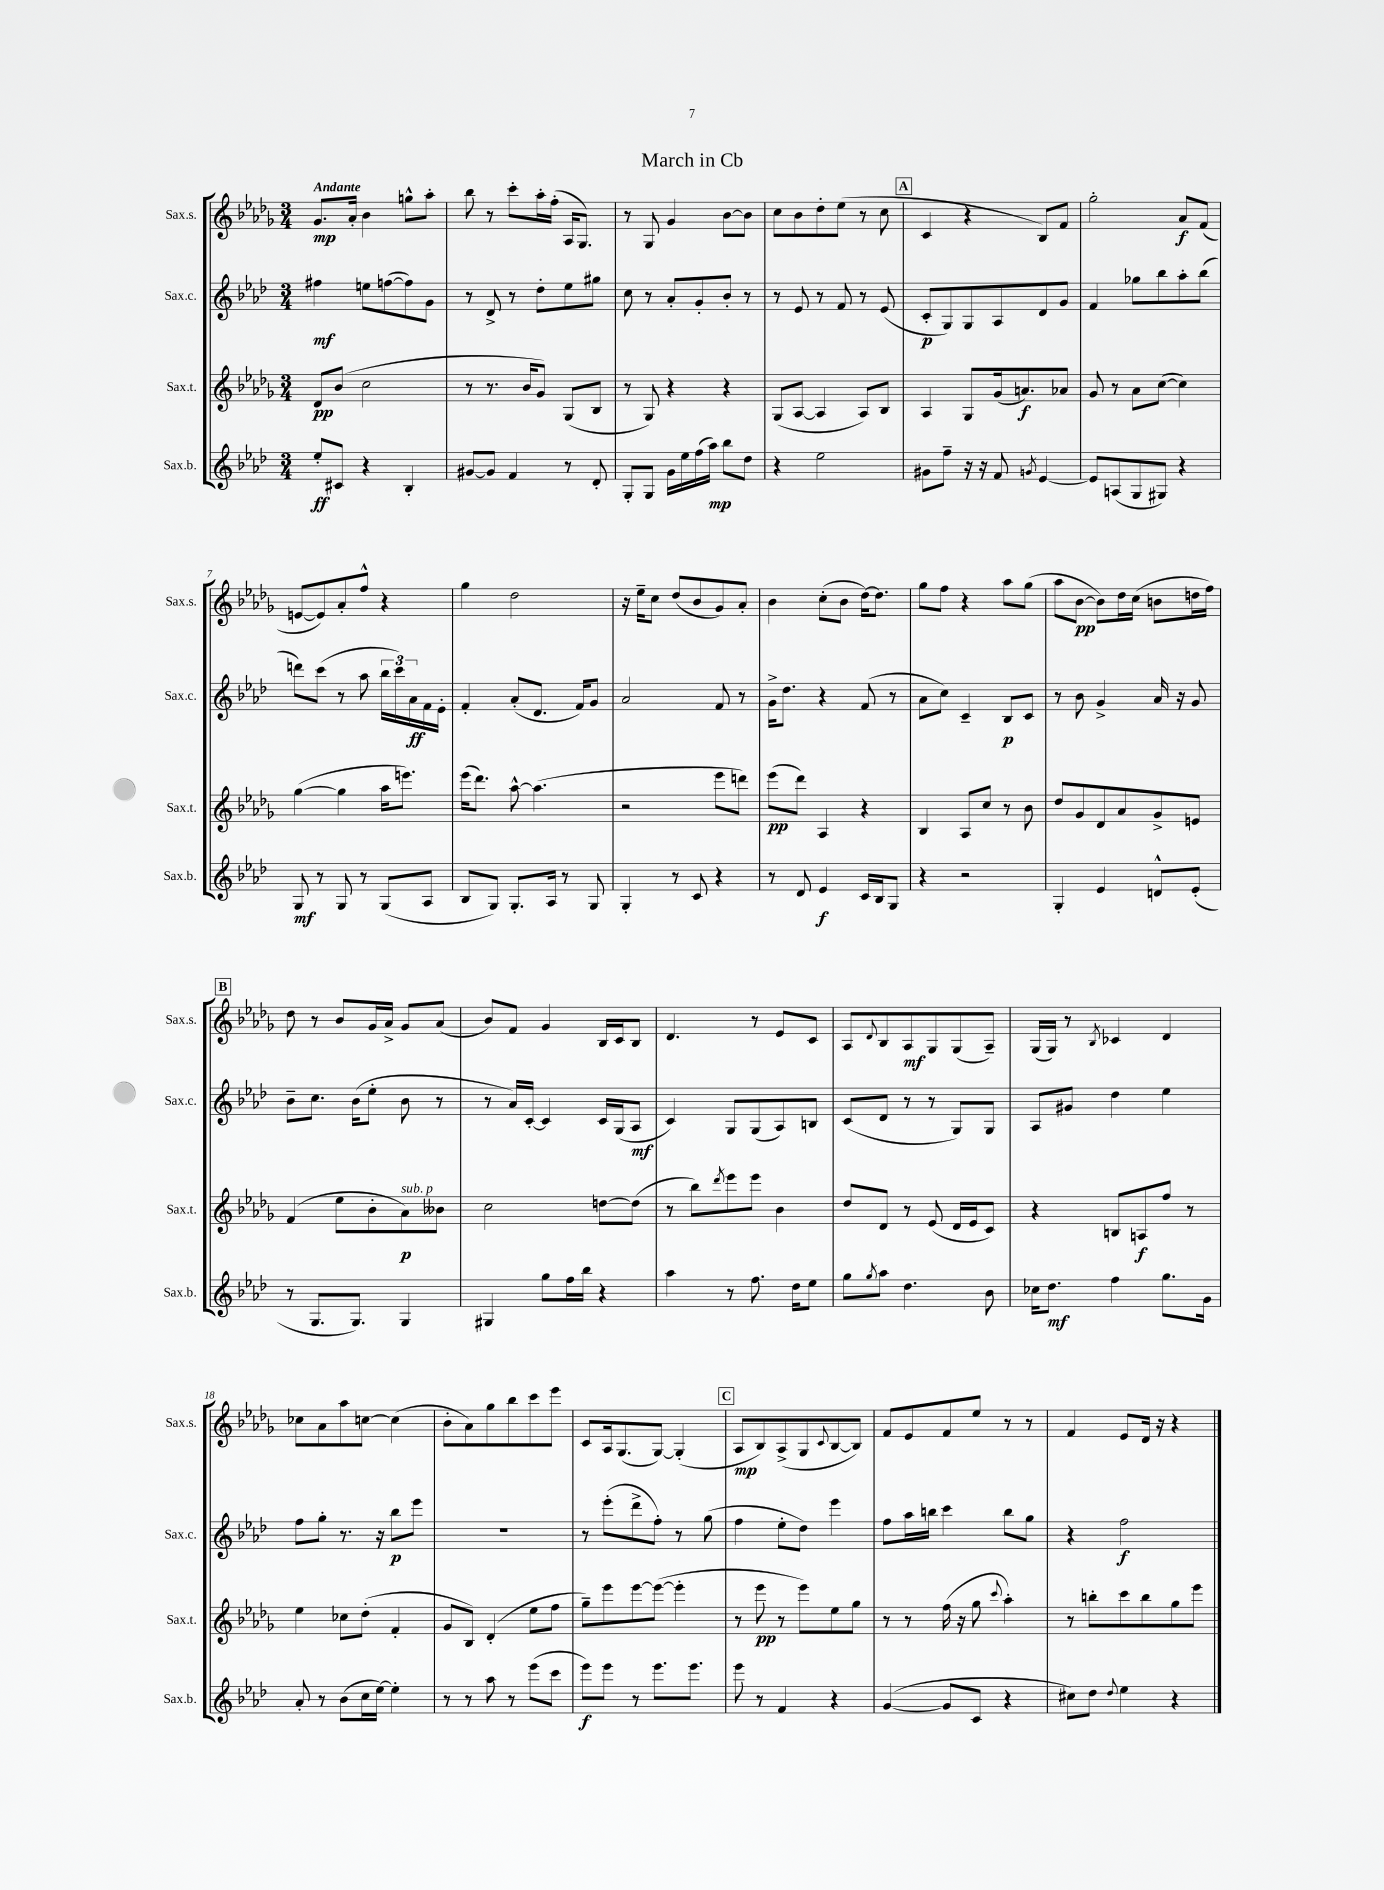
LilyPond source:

\header { title = "March in Cb" }
<<
\new StaffGroup <<
\new Staff = "s0" \with { instrumentName = "Sax.s." shortInstrumentName = "Sax.s." } {
    \clef treble \key des \major \numericTimeSignature \time 3/4 \tempo "Andante"
    ges'8.\mp aes'16-. bes'4 g''8-^ aes''8-. |
    bes''8 r8 c'''8-. aes''16-. f''16-.( aes16 ges8.) |
    r8 ges8 ges'4 bes'8~ bes'8 |
    c''8 bes'8 des''8-. ees''8( r8 c''8 |
    \mark \markup { \box "A" } c'4 r4 bes8) f'8 |
    ges''2-. aes'8\f f'8( |
    e'8~ e'8) aes'8-. f''8-^ r4 |
    ges''4 des''2 |
    r16 ees''16-- c''8 des''8( bes'8 ges'8) aes'8-. |
    bes'4 c''8-.( bes'8 des''16~) des''8. |
    ges''8 f''8 r4 aes''8 ges''8( |
    aes''8 bes'8~\pp bes'8) des''16 c''16( b'8 d''16 f''16) |
    \mark \markup { \box "B" } des''8 r8 bes'8 ges'16 aes'16-> ges'8 aes'8( |
    bes'8) f'8 ges'4 bes16 c'16 bes8 |
    des'4. r8 ees'8 c'8 |
    aes8 \appoggiatura { des'8 } bes8 aes8\mf ges8 ges8( aes8--) |
    ges16( ges16) r8 \acciaccatura { bes8 } ces'4 des'4 |
    ces''8 aes'8 aes''8 c''8~ c''4( |
    bes'8-. aes'8) ges''8 bes''8 c'''8 ees'''8 |
    c'8 aes16 ges8.( ges8~) ges4-.( |
    \mark \markup { \box "C" } aes8\mp bes8) aes8->( ges8 \appoggiatura { c'8 } bes8~ bes8) |
    f'8 ees'8 f'8 ees''8 r8 r8 |
    f'4 ees'8 des'16 r16 r4 \bar "|." |
}
\new Staff = "s1" \with { instrumentName = "Sax.c." shortInstrumentName = "Sax.c." } {
    \clef treble \key aes \major \numericTimeSignature \time 3/4
    fis''4\mf e''8 f''8~( f''8) g'8 |
    r8 des'8-> r8 des''8-. ees''8 gis''8 |
    c''8 r8 aes'8-. g'8-. bes'8-. r8 |
    r8 ees'8 r8 f'8 r8 ees'8( |
    \mark \markup { \box "A" } c'8-.\p g8) g8 aes8 des'8 g'8 |
    f'4 ges''8 bes''8 aes''8-. bes''8( |
    d'''8) c'''8( r8 aes''8 \tuplet 3/2 { bes''16 c'''16) aes'16\ff } f'16 ees'16-. |
    f'4-. aes'8-.( des'8. f'16) g'8 |
    aes'2 f'8 r8 |
    g'16-> des''8. r4 f'8( r8 |
    aes'8 c''8) c'4-- bes8\p c'8 |
    r8 bes'8 g'4-> aes'16 r16 g'8 |
    \mark \markup { \box "B" } bes'8-- c''8. bes'16( ees''8-. bes'8 r8 |
    r8 aes'16) c'16~-. c'4 c'16 g16( aes8\mf |
    c'4) g8 g8( aes8) b8 |
    c'8( des'8 r8 r8 g8) g8 |
    aes8 gis'8 des''4 ees''4 |
    f''8 g''8-. r8. r16 bes''8\p ees'''8 |
    R2. |
    r8 ees'''8-.( des'''8-> f''8-.) r8 g''8( |
    \mark \markup { \box "C" } f''4 ees''8-. des''8) ees'''4 |
    f''8 aes''16 b''16 c'''4 b''8 g''8 |
    r4 f''2\f \bar "|." |
}
\new Staff = "s2" \with { instrumentName = "Sax.t." shortInstrumentName = "Sax.t." } {
    \clef treble \key des \major \numericTimeSignature \time 3/4
    des'8\pp bes'8( c''2 |
    r8 r8. bes'16 ges'8) ges8( bes8 |
    r8 ges8) r4 r4 |
    ges8( aes8~ aes4 aes8) bes8 |
    \mark \markup { \box "A" } aes4 ges8 ges'16( a'8.\f) aes'8 |
    ges'8 r8 aes'8 c''8~( c''4) |
    ges''4~( ges''4 aes''16 e'''8.) |
    ees'''16( des'''8.) aes''8~-^ aes''4.( |
    r2 ees'''8 d'''8) |
    ees'''8\pp( des'''8) aes4 r4 |
    bes4 aes8 c''8 r8 bes'8 |
    des''8 ges'8 des'8 aes'8 ges'8-> e'8 |
    \mark \markup { \box "B" } f'4( ees''8 bes'8-. aes'8\p^\markup { \italic "sub. p" }) beses'8 |
    c''2 d''8~ d''8( |
    r8 bes''8) \acciaccatura { des'''8 } ees'''8 ees'''8 bes'4 |
    des''8 des'8 r8 ees'8( des'16 ees'16 c'8) |
    r4 b8 a8\f f''8 r8 |
    ees''4 ces''8 des''8-.( f'4-. |
    ges'8 bes8) des'4-.( ees''8 f''8 |
    ges''8--) ees'''8 ees'''8~ ees'''8~( ees'''4-. |
    \mark \markup { \box "C" } r8 ees'''8\pp r8 ees'''8) ees''8 ges''8 |
    r8 r8 f''16( r16 ges''8 \appoggiatura { c'''8 } aes''4-.) |
    r8 b''8-. c'''8 b''8 ges''8 ees'''8 \bar "|." |
}
\new Staff = "s3" \with { instrumentName = "Sax.b." shortInstrumentName = "Sax.b." } {
    \clef treble \key aes \major \numericTimeSignature \time 3/4
    ees''8-.\ff cis'8 r4 bes4-. |
    gis'8~ gis'8 f'4 r8 des'8-. |
    g8-. g8 g'16 ees''16 f''16( aes''16\mp) bes''8 des''8 |
    r4 ees''2 |
    \mark \markup { \box "A" } gis'8 f''8-- r16 r16 f'8 \acciaccatura { g'8 } ees'4~ |
    ees'8 a8( g8 gis8) r4 |
    g8\mf r8 g8 r8 g8( aes8 |
    bes8 g8) g8.-. aes16 r8 g8 |
    g4-. r8 c'8 r4 |
    r8 des'8 ees'4\f c'16 bes16 g8 |
    r4 r2 |
    g4-. ees'4 d'8-^ ees'8-.( |
    \mark \markup { \box "B" } r8 g8. g8.) g4 |
    gis4 g''8 f''16 bes''16 r4 |
    aes''4 r8 f''8. des''16 ees''8 |
    g''8 \acciaccatura { g''8 } aes''8 des''4. bes'8 |
    ces''16 des''8.\mf f''4 g''8. g'16 |
    aes'8-. r8 bes'8( c''16 ees''16~) ees''4-. |
    r8 r8 aes''8 r8 ees'''8( c'''8 |
    ees'''8\f) ees'''8 r8 ees'''8. ees'''8. |
    \mark \markup { \box "C" } ees'''8 r8 f'4 r4 |
    g'4~( g'8 c'8 r4 |
    cis''8) des''8 \appoggiatura { des''8 } ees''4 r4 \bar "|." |
}
>>
>>
